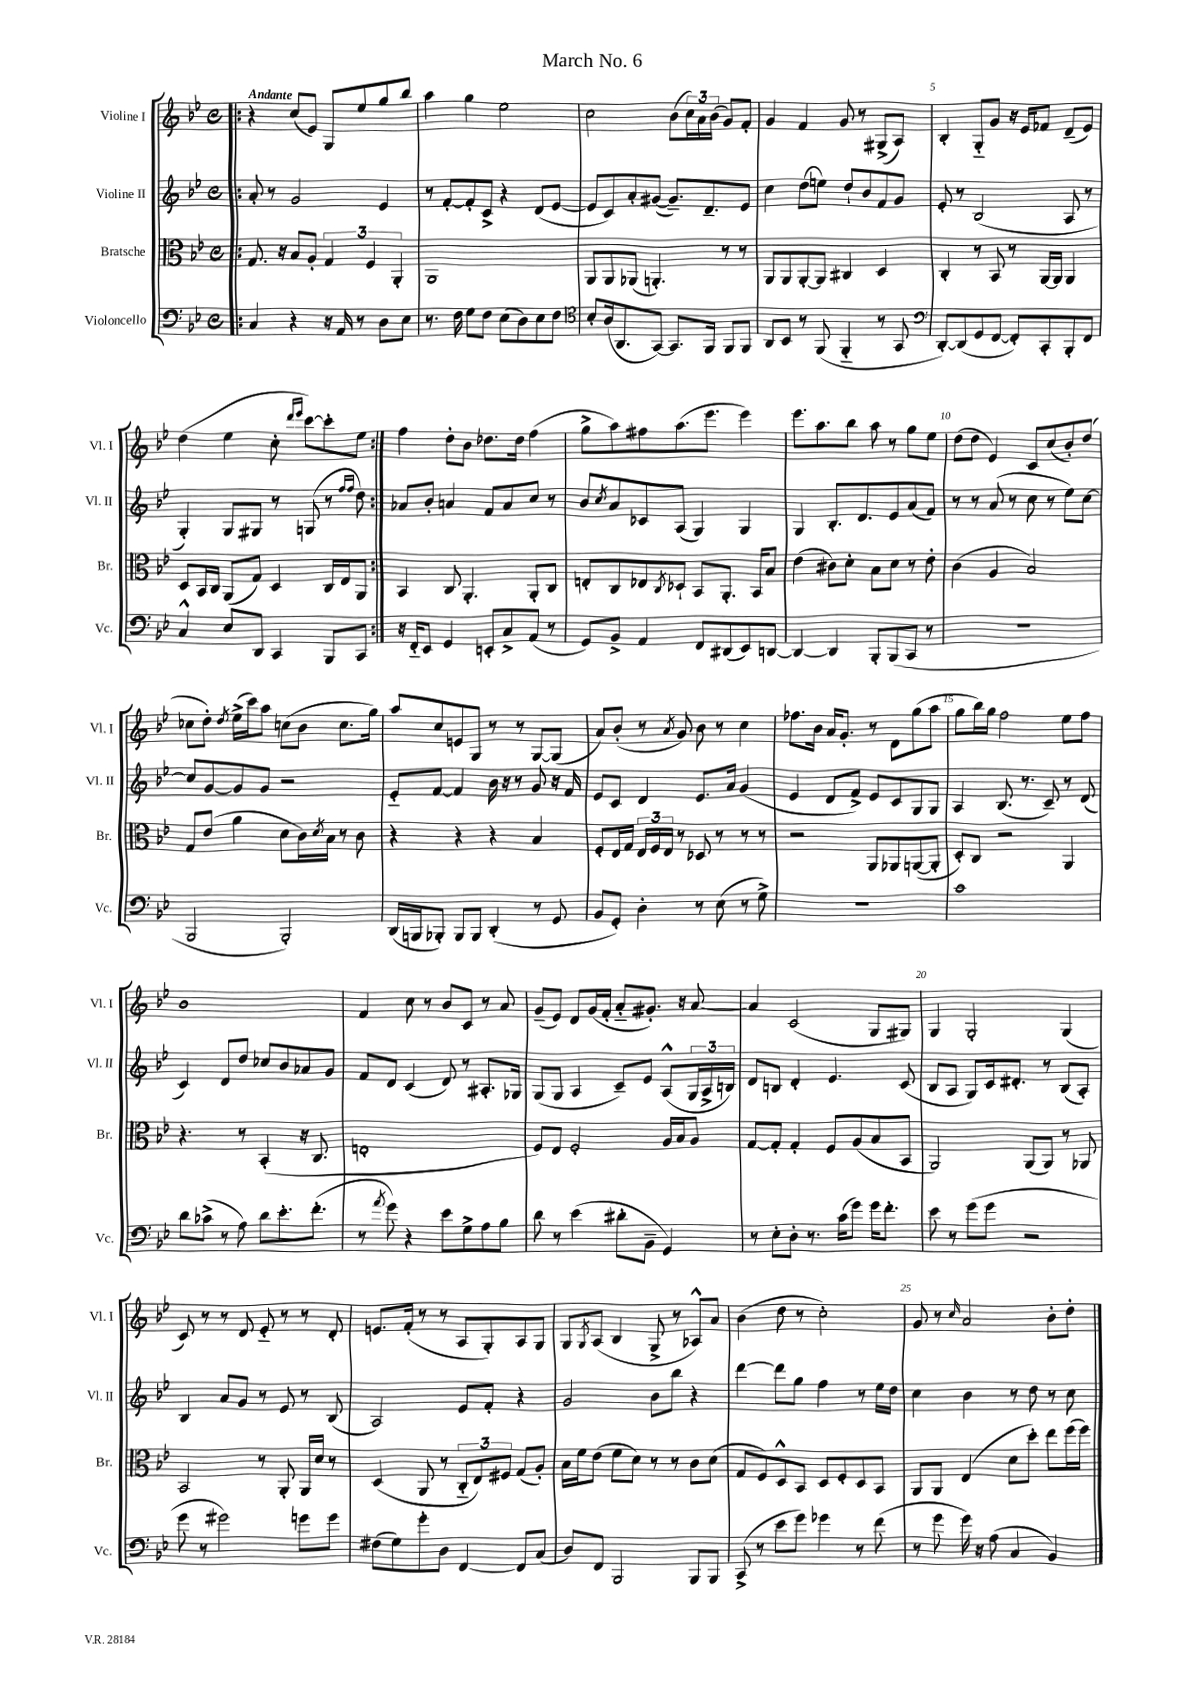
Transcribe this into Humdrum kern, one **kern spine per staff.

**kern	**kern	**kern	**kern
*staff4	*staff3	*staff2	*staff1
*clefF4	*clefC3	*clefG2	*clefG2
*k[b-e-]	*k[b-e-]	*k[b-e-]	*k[b-e-]
*M4/4	*M4/4	*M4/4	*M4/4
*met(c)	*met(c)	*met(c)	*met(c)
=!|:	=!|:	=!|:	=!|:
4C	8.G	8a'	4r
.	.	8r	.
.	16r	.	.
4r	8B-	2g	(8cc
.	8A'	.	8e-)
16r	6G	.	8G
16AA	.	.	.
8r	.	.	8ee-
.	6F	.	.
8D	.	4e-	8gg
.	6AA'	.	.
8E-	.	.	8bb-
=	=	=	=
8.r	1AA	8r	4aa
.	.	[8f'	.
16F	.	.	.
8G	.	8f']	4gg
8F	.	8c^	.
(8E-	.	4r	2ee-
8D)	.	.	.
8E-	.	(8d	.
8F	.	[8e-	.
=	=	=	=
*clefC4	*	*	*
8B-'	8AA	8e-]	2cc
(16A	8AA	8c)	.
8.AA	.	.	.
.	(8AA-	8a'	.
[8GG)	4.AA')	([8g#	.
8.GG]	.	8.g#~])	(8b-
.	.	.	24cc)
.	.	.	24a
16FF	.	8.d~	.
.	.	.	(24b-
8FF	8r	.	8g)
8FF	8r	8e-	8f'
=	=	=	=
8AA	8AA	4cc	4g
8BB-	8AA	.	.
8r	[8AA'	(8dd	4f
(8FF	8AA]	8ee)	.
4FF'~	4C#	8dd`	8g
.	.	8b-	8r
8r	4D	8f	(8G#^
8GG	.	8g	8A)
=	=	=	=
*clefF4	*	*	*
[8DD')	4C'	8e-'	4B-'
(8DD]	.	8r	.
8GG	8r	(2B-	8G'~
[8FF	8BB-	.	8g
8FF'])	8r	.	16r
.	.	.	16e-
8CC'	[16AA	.	8f-
.	16AA]	.	.
8BBB-'	4AA	8A	(8d~
8FF	.	8r	8e-)
=	=	=	=
4C^^	8D	4G')	(4dd
.	16BB-	.	.
.	16C	.	.
8E-	(8AA	8G	4ee-
8DD	8G)	8G#	.
4CC	4D	8r	8cc'
.	.	.	16qqddd
.	.	.	16qqeee-
.	.	(8G	[8ccc)
8BBB-	16C	8r	8ccc']
.	16E-	.	.
.	.	16qqff	.
.	.	16qqff	.
8CC	8AA	8dd)	8ee-
=:|!	=:|!	=:|!	=:|!
16r	4BB-	8a-	4ff
16FF'~	.	.	.
8EE-	.	8b-'	.
4GG	8C	4a	8dd'
.	4.AA'	.	8b-
8EE'	.	8f	8.dd-
8C^	.	8a	.
.	.	.	16dd-
(8AA	8AA'	8cc	(4ff
8r	8C	8r	.
=	=	=	=
8GG)	8E'	8b-	8gg^
.	.	8qcc	.
8BB-^	8C	8a	8aa)
4AA	8E-	8c-	8ff#
.	8qC	.	.
.	8D-`	(8A	(8.aa
8FF	8BB-	4G)	.
.	.	.	8.eee-
(8DD#	8.AA'	.	.
8EE-)	.	4G	4eee-)
.	16BB-	.	.
[8DD	8B-	.	.
=	=	=	=
4DD_	(4e-	4G	8.eee-
.	.	.	8.aa
4DD]	8c#)	8.B-'	.
.	8d'	.	8bb-
.	.	8.d	.
8BBB-'	8B-	.	8aa
(8BBB-	8d	8e-	8r
8CC	8r	(8a	8gg
8r	8e-'	8f)	8ee-
=	=	=	=
1r	(4c	8r	(8dd
.	.	8r	8dd
.	4A	(8a	4e-)
.	.	8r	.
.	2B-)	8cc	8c
.	.	8r	(8cc
.	.	8ee-)	8b-')
.	.	[8cc	(8dd
=	=	=	=
2BBB-	8G	8cc]	8cc-
.	(8e-	[8g	8dd')
.	.	.	8qdd
.	4a	8g]	(16ee-^
.	.	.	16ccc)
.	.	8g	8aa
2BBB-')	8d	2r	(8cc
.	16c)	.	8b-
.	8qd	.	.
.	16B-	.	.
.	8r	.	8.cc
.	8c	.	.
.	.	.	16gg)
=	=	=	=
(16DD	4r	8e-'~	8aa
16BBB	.	.	.
8BBB-')	.	[8f	8cc
8BBB-	4r	4f]	8e
8BBB-	.	.	8G
(4DD'	4r	16b-	8r
.	.	16r	.
.	.	8r	8r
8r	4B-	8g	[8G
8GG	.	16r	(8G]
.	.	16f	.
=	=	=	=
8BB-	8F'	8e-	8a)
8GG')	16E-	8c	(8b-'
.	16G	.	.
4D'	24E-	4d	8r
.	24F	.	.
.	24E-	.	.
.	.	.	8qa
.	8r	.	8g)
8r	8D-	8.e-	8b-
(8E-	8r	.	8r
.	.	16a	.
8r	8r	(4g	4cc
8G^)	8r	.	.
=	=	=	=
1r	2r	4e-	8.ff-
.	.	.	16b-
.	.	8d	16a
.	.	.	8.g'
.	.	8f^)	.
.	8AA	8e-	8r
.	8AA-	8c	8d
.	([8AA	8G	(8gg
.	8AA']	8G	8aa
=	=	=	=
1c	8D')	4A	8gg
.	8C	.	16bb-)
.	.	.	16gg
.	2r	(8.B-	2ff
.	.	8.r	.
.	.	8c~)	.
.	4AA	8r	8ee-
.	.	(8d	8ff
=	=	=	=
8d	4.r	4c)	1b-
(8c-^	.	.	.
8r	.	8d	.
8A)	8r	8dd	.
8d	(4BB-'	8cc-	.
8.e-'	.	8b-	.
.	16r	8a-	.
(8.f'	8.C	.	.
.	.	8g	.
=	=	=	=
8r	1E'	8f	4f
8qa	.	.	.
8g)	.	8d	.
4r	.	(4c	8cc
.	.	.	8r
8e-	.	8d)	8b-
8G^	.	8r	8c
8A	.	8.A#'	8r
8B-	.	.	8a
.	.	16G-	.
=	=	=	=
8d	8F)	(8G	(8g~
8r	8E-	8G	8e-)
(4e-	2F'	4A	8d
.	.	.	(16g
.	.	.	16f'
8d#'	.	8c~)	8a'~
8BB-~	.	8e-	8.g#')
4GG)	16A	(8A^^	.
.	16B-	.	16r
.	8A	24G	[8a
.	.	24A^	.
.	.	24B)	.
=	=	=	=
8r	[8G	8d	4a]
8E-'	8G']	8B	.
8D'	4G'	4d'	(2c
8.r	.	.	.
.	8F	4.e-	.
(16c	.	.	.
8g)	(8A	.	.
16g	8B-	.	8G
8.f'	.	.	.
.	8BB-	(8c	8G#)
=	=	=	=
8e-	2AA)	8B-	4G
8r	.	8A	.
(8g	.	8G)	2G'
8g	.	16c	.
.	.	8.d#'	.
2r	(8AA	.	.
.	8AA)	8r	.
.	8r	(8B-	(4G
.	8AA-	8A')	.
=	=	=	=
8g	2BB-	4B-	8c)
8r	.	.	8r
2g#)	.	8a	8r
.	.	8g	8d
.	8r	8r	8e-'~
.	8AA'	8e-	8r
8g	16AA	8r	8r
.	16d	.	.
8g	8r	(8B-	8d'
=	=	=	=
(8F#	(4D	2A)	8.e
8G)	.	.	.
.	.	.	(16f'
8g'	8AA	.	8r
8D	8r	.	8r
[4FF	12C'~	8e-	8A
.	12E-)	.	.
.	.	8f'	8G')
.	12F#	.	.
8FF]	(8G	4r	8A
(8C	8A')	.	8G
=	=	=	=
8D)	16B-	2g	8G
.	16f	.	.
.	.	.	8qG
8FF	(8e-	.	(8A
2BBB-	8f	.	4B-
.	8d)	.	.
.	8r	8b-	8G^
.	8r	8bb-	8r
8BBB-	8c	4r	8A-^^)
8BBB-	(8d	.	8a
=	=	=	=
(8CC^	8G	[4ddd	(4b-
8r	8F)	.	.
8e-	8D^^	8ddd]	8dd
8g)	8BB-	8gg	8r
4g-	8D	4ff	2cc')
.	8F'	.	.
8r	8D	8r	.
(8f	8BB-	16ee-	.
.	.	16dd	.
=	=	=	=
8r	8AA	4cc	8g
8g	8AA	.	8r
.	.	.	16qqcc
16g)	(4E-	4b-	2a
16r	.	.	.
(8A	.	.	.
4C	8d	8r	.
.	8dd')	8dd	.
4BB-)	8ee-	8r	8b-'
.	(16ff	8cc	8dd'
.	16ff)	.	.
==	==	==	==
*-	*-	*-	*-
